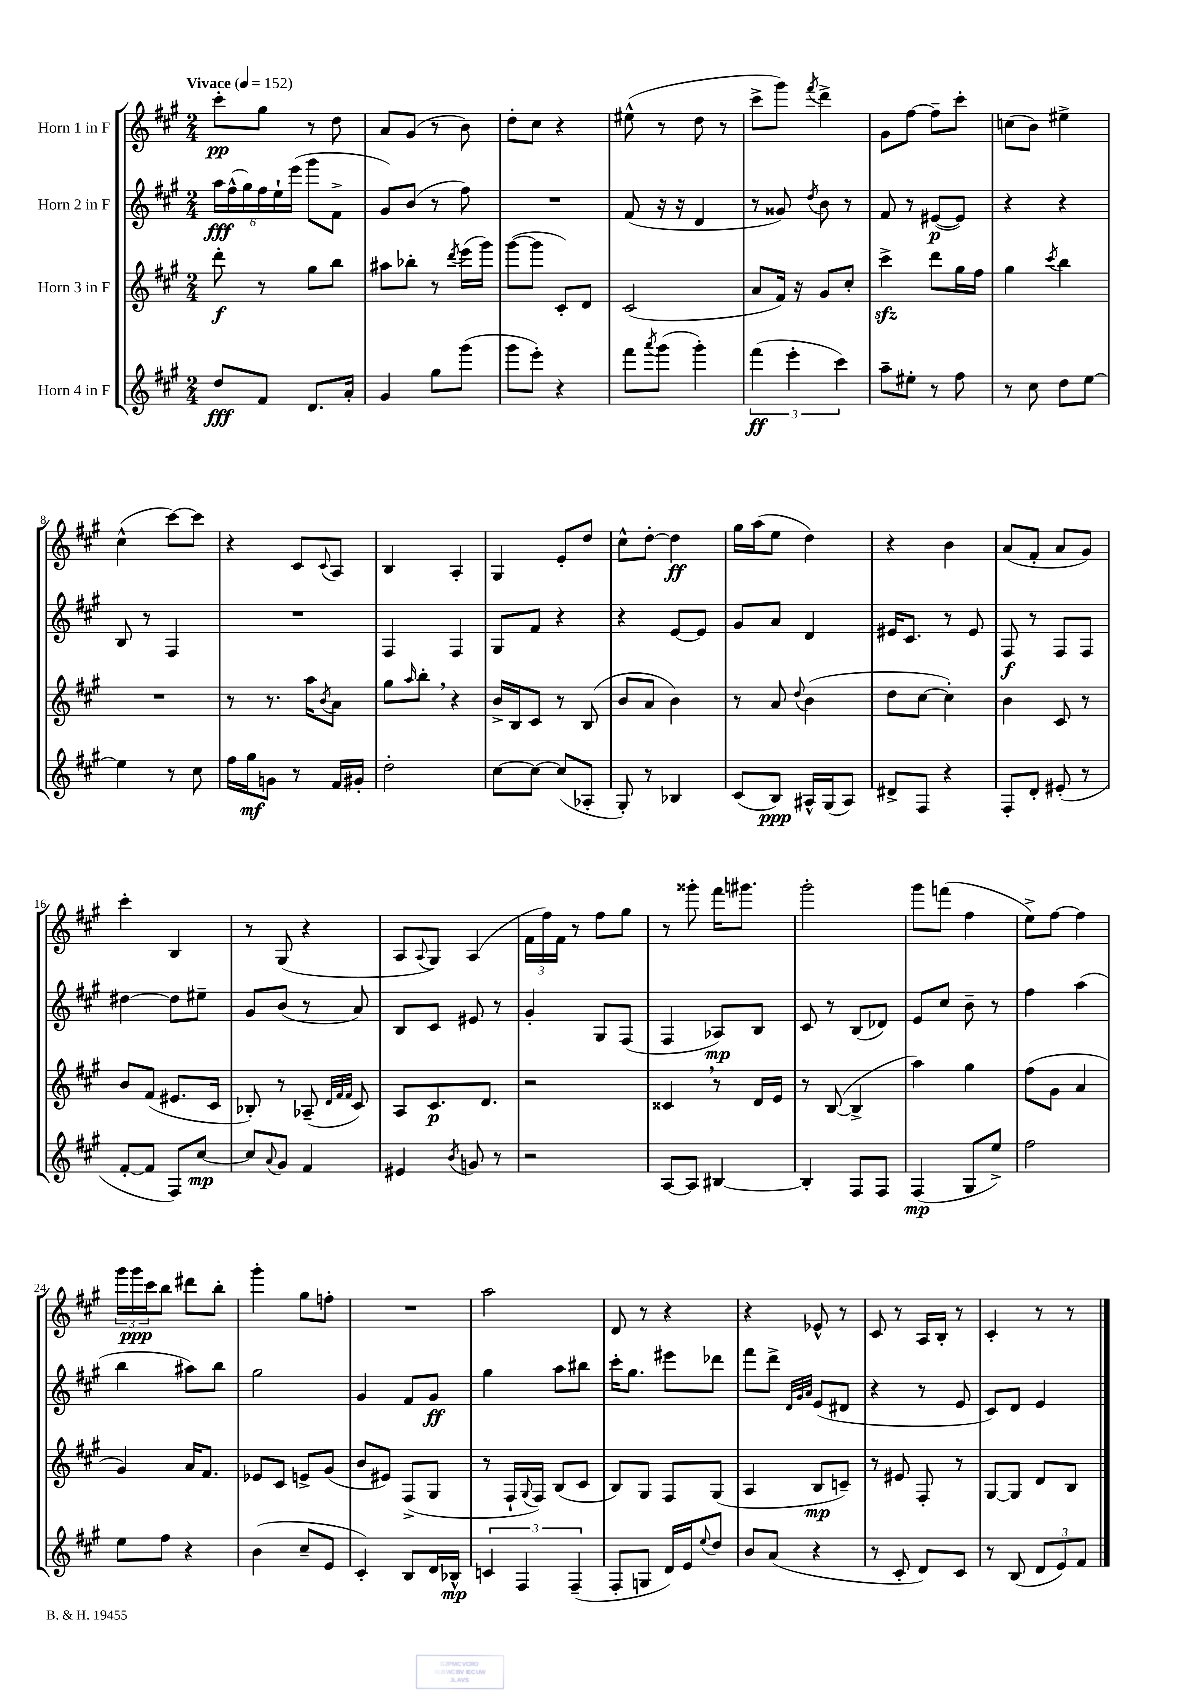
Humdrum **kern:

**kern	**kern	**kern	**kern
*staff4	*staff3	*staff2	*staff1
*clefG2	*clefG2	*clefG2	*clefG2
*k[f#c#g#]	*k[f#c#g#]	*k[f#c#g#]	*k[f#c#g#]
*M2/4	*M2/4	*M2/4	*M2/4
*MM152	*MM152	*MM152	*MM152
8dd	8ddd'	24aa	8ccc#'
.	.	(24ff#^^	.
.	.	24gg#)	.
8f#	8r	24ff#	8gg#
.	.	24ee`	.
.	.	(24eee	.
8.d	8gg#	8ggg#	8r
.	8bb	8f#^	8dd
16a'	.	.	.
=	=	=	=
4g#	8aa#	8g#)	8a
.	8bb-'	(8b	(8g#
8gg#	8r	8r	8r
.	8qddd	.	.
(8ggg#	(16eee	8ff#)	8b)
.	16ggg#)	.	.
=	=	=	=
8ggg#	([8ggg#	2r	8dd'
8eee')	8ggg#]	.	8cc#
4r	8c#')	.	4r
.	8d	.	.
=	=	=	=
8fff#	(2c#	(8f#	(8ee#^^
8qaaa	.	.	.
(8ggg#	.	16r	8r
.	.	16r	.
4ggg#')	.	4d	8dd
.	.	.	8r
=	=	=	=
(6fff#	8a	8r	8ccc#^
.	16f#)	8g##)	8ggg#)
6eee'	.	.	.
.	16r	.	.
.	.	8qdd	8qfff#
.	8g#	8b	4ddd^
6ccc#)	.	.	.
.	8cc#'	8r	.
=	=	=	=
8aa~	4ccc#^	8f#	8g#
8ee#'	.	8r	[8ff#
8r	8ddd	([8e#	8ff#~]
8ff#	16gg#	8e#])	8ccc#'
.	16ff#	.	.
=	=	=	=
8r	4gg#	4r	(8cc
8cc#	.	.	8b)
.	8qccc#	.	.
8dd	4bb	4r	4ee#^
[8ee	.	.	.
=	=	=	=
4ee]	2r	8B	(4cc#^^
.	.	8r	.
8r	.	4F#	[8ccc#)
8cc#	.	.	8ccc#]
=	=	=	=
16ff#	8r	2r	4r
16gg#	.	.	.
8g	8.r	.	.
8r	.	.	8c#
.	16aa	.	.
.	8qb	.	8qqc#
16f#	8a	.	8A
16g#'	.	.	.
=	=	=	=
2dd'	8gg#	4F#	4B
.	16qqaa	.	.
.	8bb'	.	.
.	4r	4F#	4A'
=	=	=	=
[8cc#	16b^	8G#	4G#
.	16B	.	.
8cc#_	8c#	8f#	.
(8cc#]	8r	4r	8e'
8A-'	(8B	.	8dd
=	=	=	=
8G#')	8b	4r	8cc#^^
8r	8a	.	[8dd'
4B-	4b)	[8e	4dd]
.	.	8e]	.
=	=	=	=
(8c#	8r	8g#	16gg#
.	.	.	(16aa
8B)	8a	8a	8ee
.	8qqdd	.	.
16A#^^	(4b	4d	4dd)
(16G#	.	.	.
8A#)	.	.	.
=	=	=	=
8d#^	8dd	16e#	4r
.	.	8.c#	.
8F#	[8cc#	.	.
4r	4cc#'])	8r	4b
.	.	8e#	.
=	=	=	=
8F#'	4b	8F#	(8a
8d'	.	8r	8f#'
(8e#'	8c#	8F#	8a
8r	8r	8F#	8g#)
=	=	=	=
[8f#'	8b	[4dd#	4ccc#'
8f#]	(8f#	.	.
8F#)	8.e#	8dd#]	4B
[8cc#	.	8ee#~	.
.	16c#	.	.
=	=	=	=
8cc#]	8B-')	8g#	8r
8qqa	.	.	.
8g#	8r	(8b	(8G#
4f#	(8A-~	8r	4r
.	32qqd	.	.
.	32qqf#	.	.
.	32qqf#	.	.
.	8c#)	8a)	.
=	=	=	=
4e#	8A	8B	8A
.	.	.	8qqA
.	8.c#	8c#	8G#)
8qb	.	.	.
8g	.	8e#	(4A
.	8.d	.	.
8r	.	8r	.
=	=	=	=
2r	2r	4g#'	24f#
.	.	.	24ff#)
.	.	.	24f#
.	.	.	8r
.	.	8G#	8ff#
.	.	(8F#	8gg#
=	=	=	=
[8A	4c##	4F#	8r
8A]	.	.	8ggg##'
[4B#	8r	8A-)	16fff#
.	.	.	8.ggg#
.	16d	8B	.
.	16e	.	.
=	=	=	=
4B#']	8r	8c#	2ggg#'
.	([8B	8r	.
8F#	4B^]	(8B	.
8F#	.	8d-)	.
=	=	=	=
(4F#	4aa)	8e	8ggg#
.	.	8cc#	(8fff
8G#	4gg#	8b~	4ff#
8ee^)	.	8r	.
=	=	=	=
2ff#	(8ff#	4ff#	8ee^)
.	8g#	.	[8ff#
.	4a	(4aa	4ff#]
=	=	=	=
8ee	4g#)	4bb	24ggg#
.	.	.	24ggg#
.	.	.	24ccc#
8ff#	.	.	8bb
4r	16a	8aa#)	8ddd#
.	8.f#	.	.
.	.	8bb	8bb'
=	=	=	=
(4b	8e-	2gg#	4ggg#'
.	8c#	.	.
8cc#~	8e^	.	8gg#
8e	(8g#	.	8ff'
=	=	=	=
4c#')	8b	4g#	2r
.	8e#)	.	.
8B	(8F#^	8f#	.
16d	8G#	8g#	.
16B-^^	.	.	.
=	=	=	=
6c	8r	4gg#	2aa
.	16F#`	.	.
6F#	.	.	.
.	8qqG#	.	.
.	16F#)	.	.
.	(8B	8aa	.
(6F#~	.	.	.
.	8c#	8bb#	.
=	=	=	=
8F#'	8B)	16ccc#'	8d
.	.	8.gg#	.
8G	8G#	.	8r
16d)	8F#	8eee#	4r
16e	.	.	.
8qqee	.	.	.
8dd	(8G#	8ddd-	.
=	=	=	=
8b	4A	8fff#	4r
(8a	.	8ddd^	.
.	.	32qqd	.
.	.	32qqg#	.
.	.	32qqa	.
4r	8B	(8e	8e-^^
.	8c~)	8d#	8r
=	=	=	=
8r	8r	4r	8c#
8c#'	8e#	.	8r
8d)	8F#'	8r	16A
.	.	.	16B'
8c#	8r	8e	8r
=	=	=	=
8r	[8G#	8c#)	4c#'
(8B	8G#]	8d	.
12d	8d	4e	8r
12e)	.	.	.
.	8B	.	8r
12f#	.	.	.
==	==	==	==
*-	*-	*-	*-
